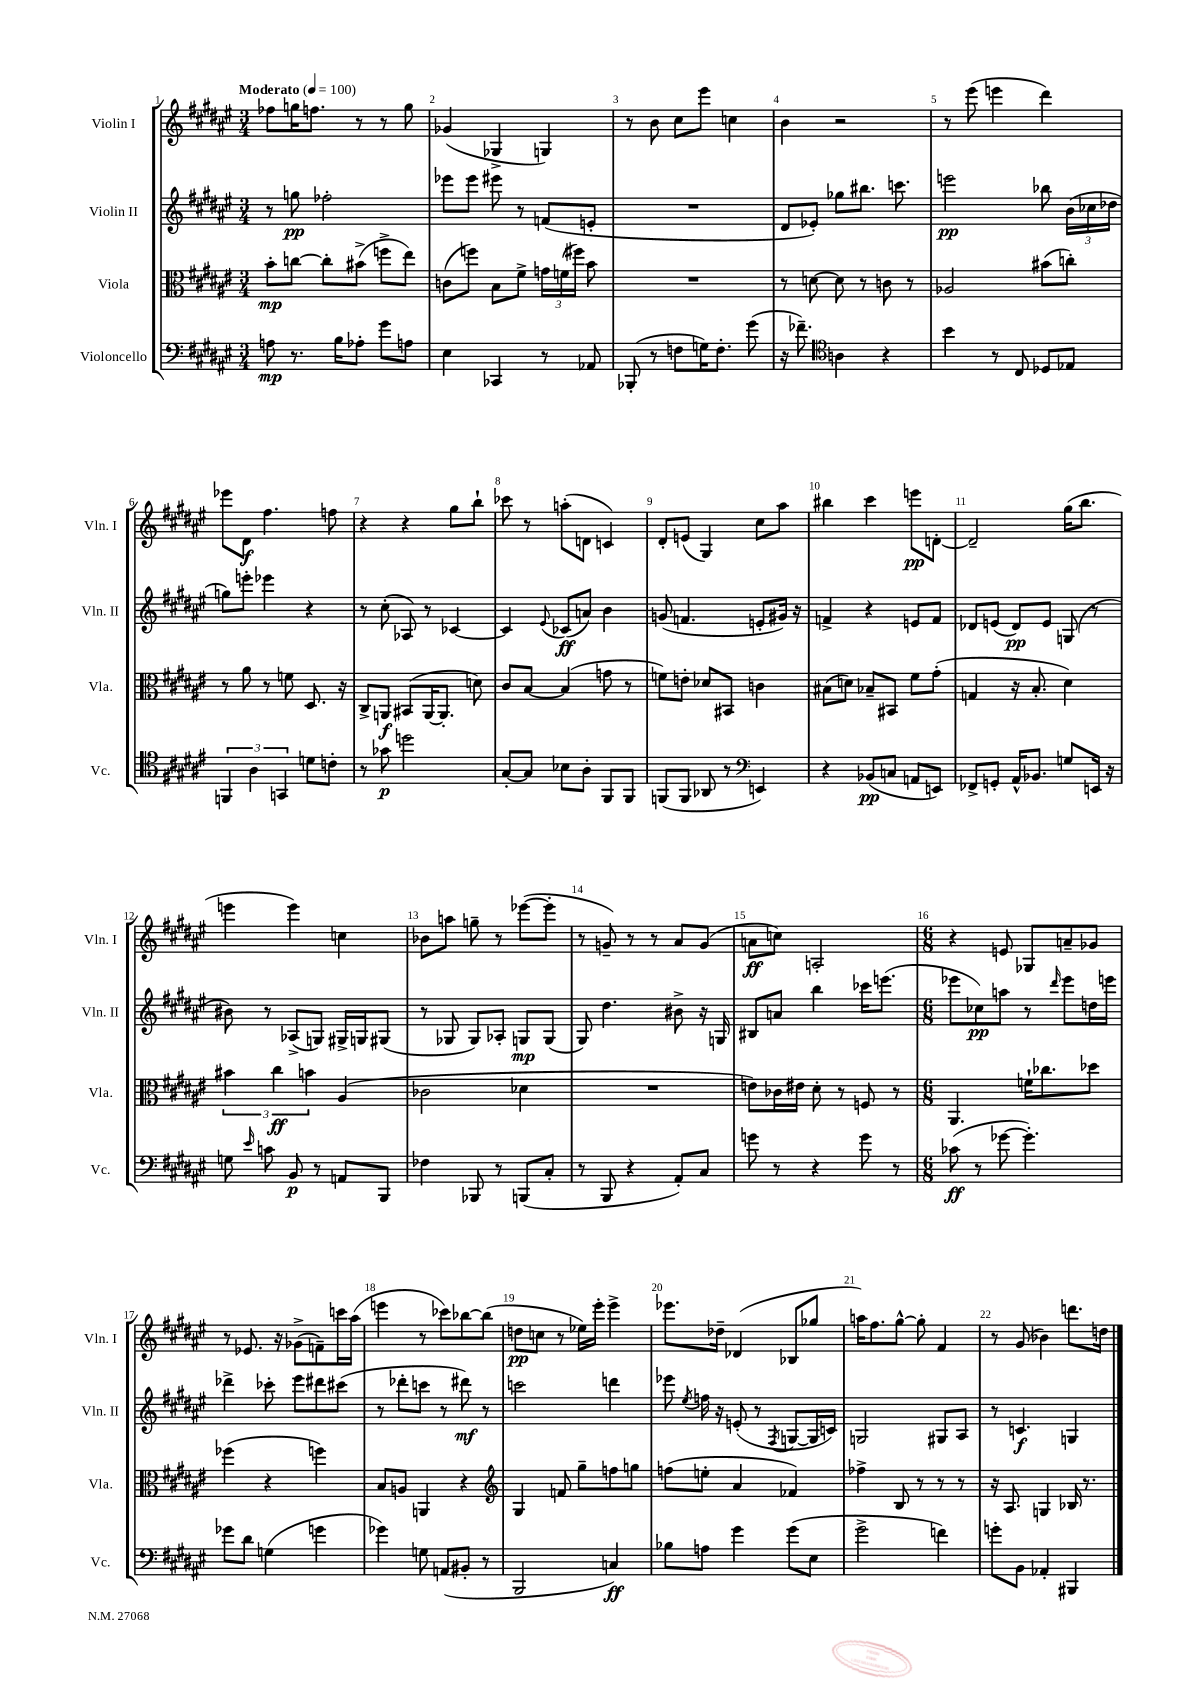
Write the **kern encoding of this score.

**kern	**kern	**kern	**kern
*staff4	*staff3	*staff2	*staff1
*clefF4	*clefC3	*clefG2	*clefG2
*k[f#c#g#d#a#e#]	*k[f#c#g#d#a#e#]	*k[f#c#g#d#a#e#]	*k[f#c#g#d#a#e#]
*M3/4	*M3/4	*M3/4	*M3/4
*MM100	*MM100	*MM100	*MM100
8A	8b'	8r	8ff-
8.r	[8cc	8gg	16gg
.	.	.	8.ff
.	8cc']	2ff-'	.
16B	.	.	.
8A-'	(8b#^	.	8r
8g#	8ff^	.	8r
8A	8ee#)	.	8gg
=	=	=	=
4E#	(8c	8eee-	(4g-
.	8ff)	8eee-	.
4CC-	8B	8eee#	4G-^
.	8f#^	8r	.
8r	24g	(8f	4G)
.	(24f	.	.
.	24ff#)	.	.
8AA-	8b	8e'	.
=	=	=	=
(8BBB-'	2.r	2.r	8r
8r	.	.	8b
8F	.	.	8cc#
16G)	.	.	8eee#
8.F'	.	.	.
.	.	.	4cc
(8g#	.	.	.
=	=	=	=
16r	8r	8d#	4b
8.f-~)	.	.	.
.	[8d	8e-')	.
*clefC4	*	*	*
4A	8d]	8gg-	2r
.	8r	8.bb#	.
4r	8c	.	.
.	.	8.ccc	.
.	8r	.	.
=	=	=	=
4b	2A-	2eee	8r
.	.	.	(8eee#
8r	.	.	4eee
8C#	.	.	.
8D-	(8b#	8bb-	4ddd#)
8E-	8cc')	(24b	.
.	.	24cc-	.
.	.	24dd-	.
=	=	=	=
6FF	8r	8gg)	8eee-
.	8a#	8eee'	8d#
6A#	.	.	.
.	8r	4eee-	4.ff#
6GG	.	.	.
.	8f	.	.
8d	8.D#	4r	.
8c'	.	.	8ff
.	16r	.	.
=	=	=	=
8r	8C#^	8r	4r
8g-	8AA	(8cc#'	.
2dd	(8BB#	8A-)	4r
.	[16AA	8r	.
.	8.AA']	.	.
.	.	[4c-	8gg#
.	8d)	.	8bb`
=	=	=	=
[8G#'	8c#	4c-]	8ccc-
8G#]	[8B	.	8r
.	.	8qqe#	.
8B-	(4B]	(8c-	(8aa'
8A#'	.	8a)	8d
8FF#	8g	4b	4c)
8FF#	8r	.	.
=	=	=	=
(8FF	8f)	(8g	8d#'
8FF	8e'	4.f	(8e
8AA-	8d-	.	4G#)
8r	8BB#	.	.
*clefF4	*	*	*
4EE)	4c	8e'	8cc#
.	.	16g#)	8aa#
.	.	16r	.
=	=	=	=
4r	(8B#	4f^	4bb#
.	8d)	.	.
(8BB-	8B-~	4r	4ccc#
8C	8BB#	.	.
8AA	8f#	8e	8eee
8EE)	(8g#'	8f	[8d'
=	=	=	=
8FF-^	4G	8d-	2d~]
8GG'	.	(8e	.
16AA#^^	16r	8d-)	.
8.BB-	8.B'	.	.
.	.	8e	.
8G	4d#)	(8G	(16gg#
.	.	.	8.bb
16EE	.	8r	.
16r	.	.	.
=	=	=	=
8G	6b#	8b#)	4eee
16qqe#	.	.	.
8c	.	8r	.
.	6cc#	.	.
8BB	.	(8A-^	4eee)
.	6b	.	.
8r	.	8G)	.
8AA	(4A#	16G#^	4cc
.	.	16G	.
8BBB	.	(8G#	.
=	=	=	=
4F-	2c-	8r	8b-
.	.	8G-	8aa
8BBB-	.	8G-)	8gg~
8r	.	8A-'	8r
(8BBB	4d-	8G	([8eee-
8C#'	.	(8G	8eee-']
=	=	=	=
8r	2.r	8G#)	8r
8BBB	.	4.dd#	8g~)
4r	.	.	8r
.	.	.	8r
8AA#')	.	8b#^	8a#
8C#	.	16r	(8g
.	.	16G	.
=	=	=	=
8g	8e)	8B#	8a
8r	16c-	8a	8cc)
.	16e#	.	.
4r	8d#'	4bb	2A'
.	8r	.	.
8g	8F	16ccc-	.
.	.	(8.eee	.
8r	8r	.	.
=	=	=	=
*M6/8	*M6/8	*M6/8	*M6/8
(8c-	4.AA#	8eee-	4r
8r	.	8cc-)	.
[8g-	.	8aa	8e
4.g-'])	16f`	8r	8G-
.	8.cc-	.	.
.	.	16qqddd#	.
.	.	8eee-	8a~
.	8dd-	16dd	8g-
.	.	16eee	.
=	=	=	=
8g-	(4ff-	4ddd-^	8r
8d#	.	.	8.e-
(4G	4r	8ccc-'	.
.	.	.	16r
.	.	8eee#	(8g-^
4g	4ff)	8ddd#	8f~)
.	.	(8ccc#	16ccc
.	.	.	(16aa#
=	=	=	=
4g-)	8B	8r	4eee
.	8A	8ddd-'	.
8G	4AA	8ccc	8r
(8AA	.	8r	8ccc-)
8BB#'	4r	8ddd#)	[8bb-
8r	.	8r	(8bb-]
=	=	=	=
*	*clefG2	*	*
2BBB	4G#	2ccc	8dd
.	.	.	8cc
.	8f	.	8r
.	8gg#~	.	16ee-)
.	.	.	16eee#'
4C)	8ff	4ddd	4eee#^
.	8gg	.	.
=	=	=	=
8B-	(8ff	8eee-	8.eee-
.	.	8qee#	.
8A	8ee'	16ff	.
.	.	16r	16dd-~
4g#	4a#	(8e'	(4d-
.	.	8r	.
.	.	8qF#	.
(8g#	4f-)	[8G	8B-
8E#	.	16G]	8gg-
.	.	16c)	.
=	=	=	=
2g#^	4ff-^	2G	16aa)
.	.	.	8.ff#
.	8B	.	[8gg#^^
.	8r	.	8gg#']
4f)	8r	8G#	4f#
.	8r	8A#	.
=	=	=	=
8g'	16r	8r	8r
.	8.A#	.	.
8BB	.	4.c	(8g#
4AA-'	4G	.	4b-)
4BBB#	16B-	4G	8.ddd
.	8.r	.	.
.	.	.	16dd
==	==	==	==
*-	*-	*-	*-
